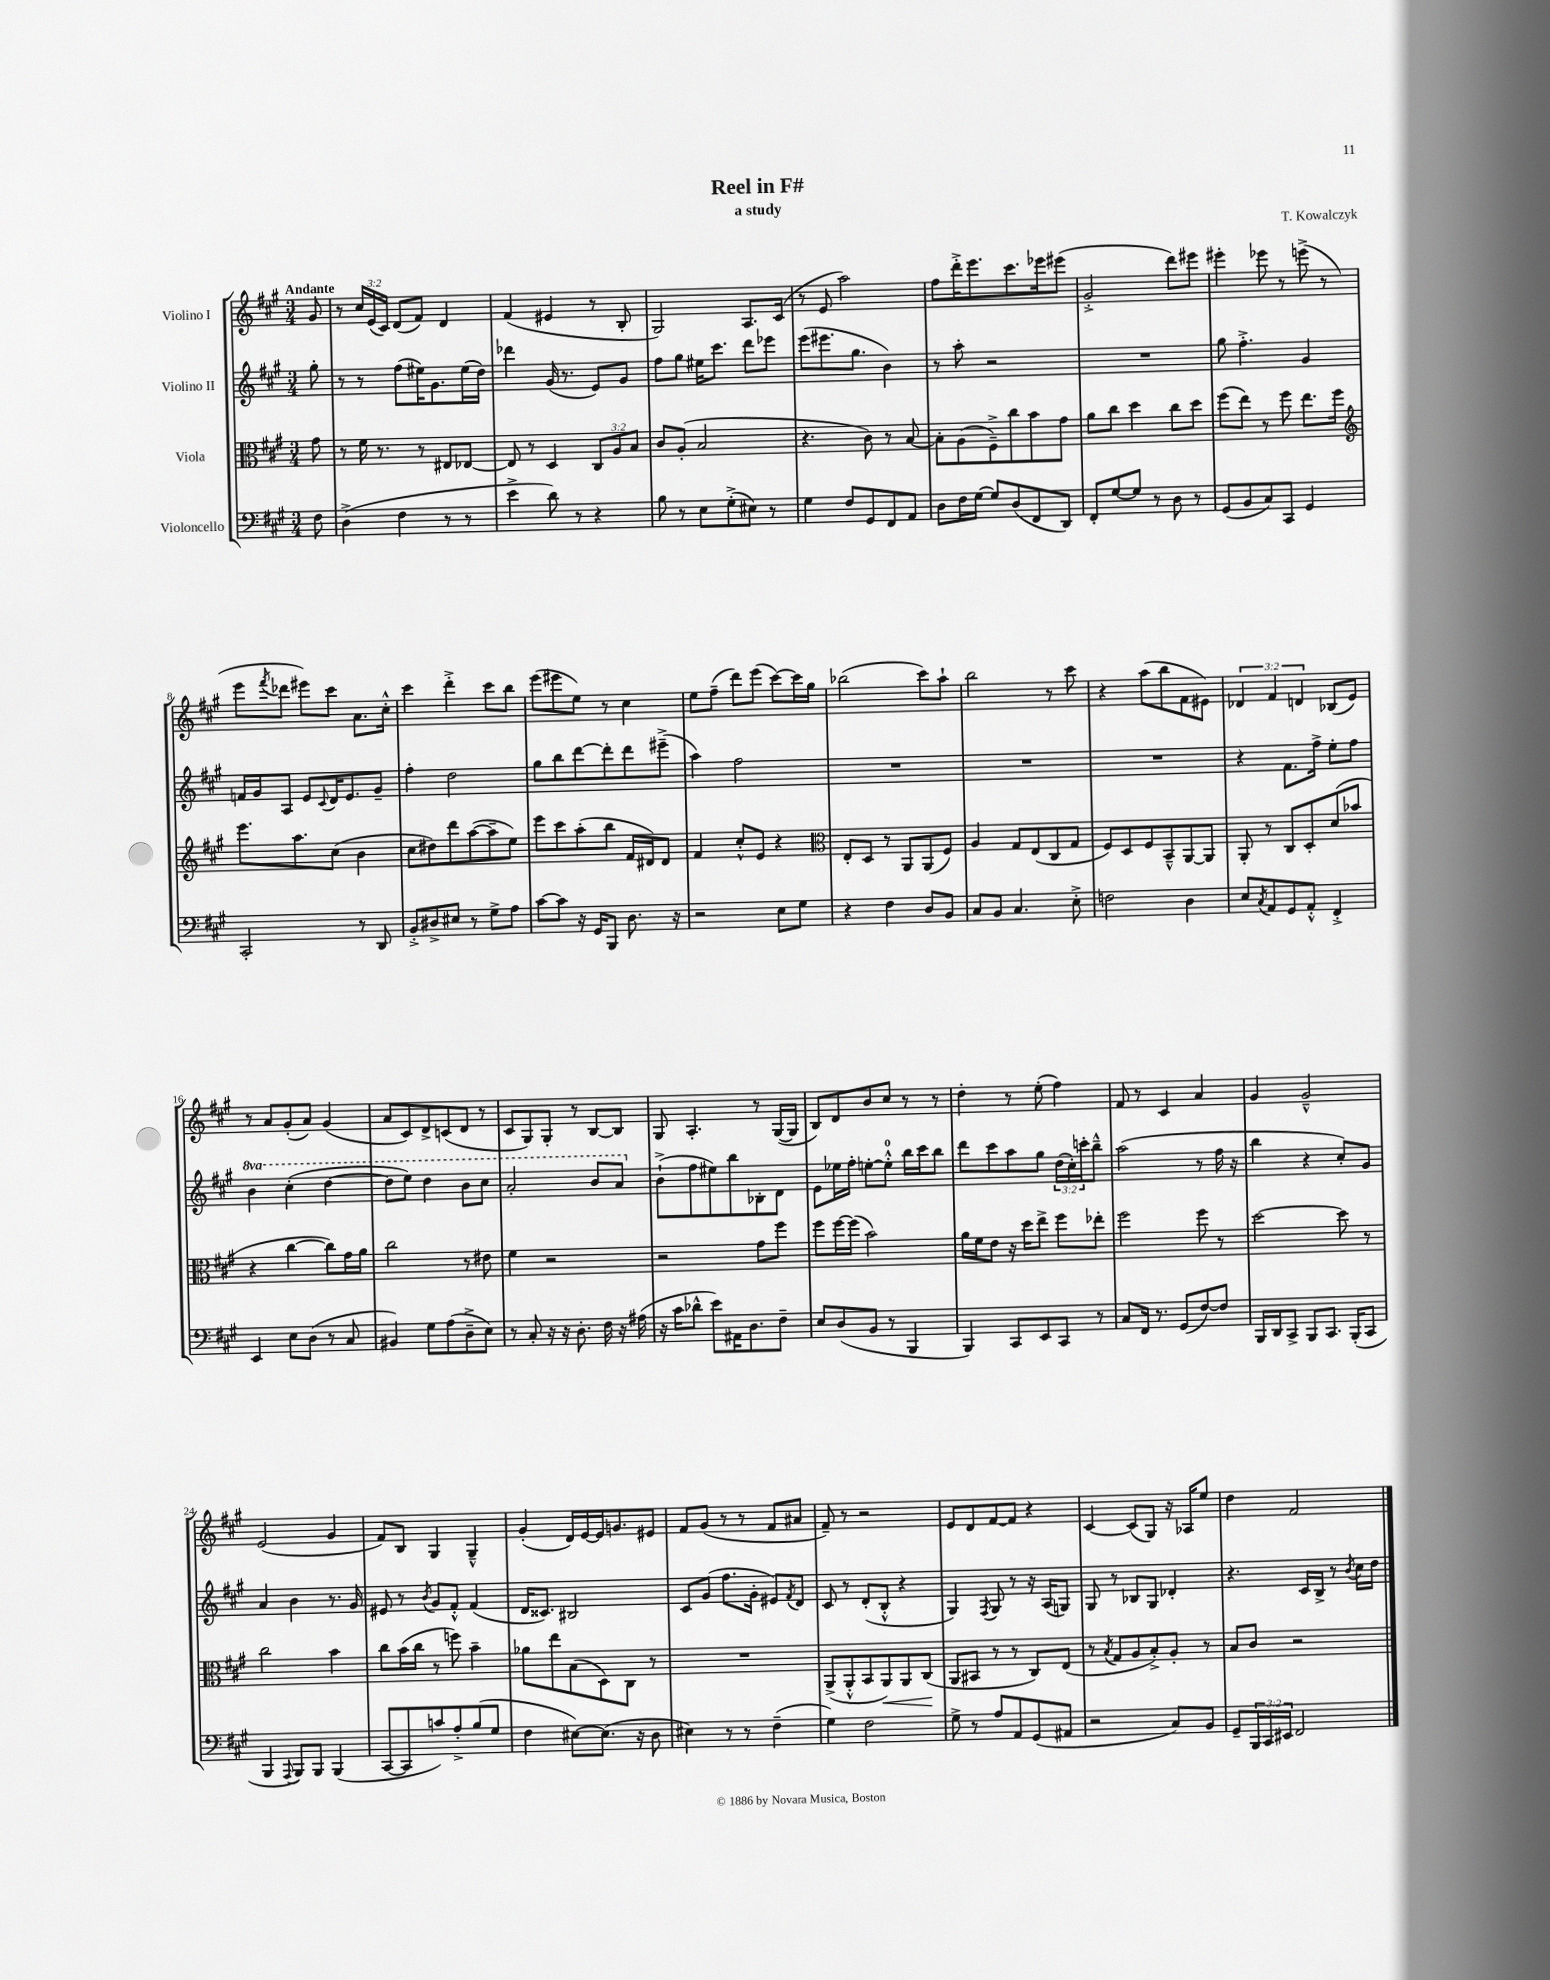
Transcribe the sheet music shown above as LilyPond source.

\header { title = "Reel in F#" composer = "T. Kowalczyk" subtitle = "a study" }
<<
\new StaffGroup <<
\new Staff = "s0" \with { instrumentName = "Violino I" } {
    \clef treble \key a \major \numericTimeSignature \time 3/4 \override Staff.TupletNumber.text = #tuplet-number::calc-fraction-text \partial 8 \tempo "Andante"
    gis'8 |
    r8 \tuplet 3/2 { cis''16 e'16( cis'16) } d'8( fis'8) d'4 |
    fis'4( eis'4 r8 b8-. |
    gis2) a8. cis'16( |
    r8 e'8 a''2) |
    fis''8 d'''16-.-> e'''8. cis'''8. ees'''16 eis'''8( |
    gis'2-.-> d'''8) eis'''8 |
    eis'''4-. ees'''8 r8 e'''8->( r8 |
    e'''8 \acciaccatura { fis'''8 } des'''8 eis'''8) cis'''8 a'8. cis''16-.-^ |
    cis'''4 d'''4-.-> cis'''8 b''8 |
    e'''8( eis'''8 e''8) r8 cis''4 |
    e''8 fis''8--( d'''8) e'''8( cis'''8~) cis'''16 gis''16 |
    bes''2( cis'''8) a''8-! |
    b''2 r8 cis'''8 |
    r4 a''8( b''8 fis'8 eis'8) |
    \tuplet 3/2 { des'4 fis'4 d'4 } bes8( e'8) |
    r8 a'8 gis'8-.( a'8) gis'4( |
    a'8 cis'8) d'8-> c'8( d'8 r8 |
    cis'8 gis8) gis8-. r8 b8~ b8 |
    gis8 a4.-. r8 gis16~( gis16 |
    b8) d'8 b'8 cis''8 r8 r8 |
    d''4-. r8 e''8-.( fis''4) |
    fis'8 r8 cis'4 a'4 |
    gis'4 gis'2---^ |
    e'2( gis'4 |
    fis'8) b8 gis4 gis4---^ |
    gis'4-.( d'16) e'16~ e'16 g'8. eis'8 |
    fis'8 gis'8( r8 r8 fis'8 ais'8 |
    fis'8--) r8 r2 |
    e'8 d'8 fis'8~ fis'8 r4 |
    cis'4~ cis'8( gis8) r16 aes16 e''8 |
    d''4 fis'2 \bar "|." |
}
\new Staff = "s1" \with { instrumentName = "Violino II" } {
    \clef treble \key a \major \numericTimeSignature \time 3/4 \override Staff.TupletNumber.text = #tuplet-number::calc-fraction-text \set Staff.ottavationMarkups = #ottavation-simple-ordinals \partial 8
    gis''8-. |
    r8 r8 fis''8( eis''16) gis'8. eis''16( d''16) |
    des'''4 gis'16( r8. e'8) gis'8 |
    fis''8 gis''8 eis''16 cis'''8. d'''8 ees'''8 |
    e'''8( eis'''8. gis''8. b'4) |
    r8 a''8-. r2 |
    R2. |
    gis''8 fis''4.-.-> gis'4 |
    f'16 gis'16 a8 e'8 \appoggiatura { cis'8 } d'16 e'8. gis'8-- |
    fis''4-. d''2 |
    gis''8 b''8 d'''8~ d'''8-. d'''8 eis'''8--->( |
    a''4) fis''2 |
    R2. |
    R2. |
    R2. |
    r4 fis'8. fis''16-> e''8-. fis''8 |
    \ottava #1 b''4 cis'''4-.( d'''4~ |
    d'''8 e'''8) d'''4 b''8 cis'''8 |
    a''2-. b''8 a''8 \ottava #0 |
    b'8-!->( fis''8 eis''8) b''8 bes8-. d'8 |
    e'8 ees''16 fis''16-. e''8~-. e''8-0-.-^ b''16 cis'''16 b''8 |
    d'''8 cis'''8 a''8 gis''8 \tuplet 3/2 { d''16( cis''16-.) c'''16-. } b''8---^ |
    a''2( r8 fis''16 r16 |
    b''4 r4 cis''8-.) gis'8 |
    a'4 b'4 r8. gis'16 |
    eis'8 r8 \acciaccatura { b'8 } gis'8 fis'8-.-^ fis'4( |
    d'16 cisis'8.) bis2 |
    cis'8 gis'8( fis''8. gis'16-. eis'8) \acciaccatura { fis'8 } d'8 |
    cis'8 r8 d'8-.( b8-.-^ r4 |
    gis4) \acciaccatura { fis8 } gis8 r8 r16 a16( g8) |
    gis8 r8 bes8 gis8 des'4-. |
    r4. cis'16 b16-> r8 \acciaccatura { b'8 } cis''16 d''16 \bar "|." |
}
\new Staff = "s2" \with { instrumentName = "Viola" } {
    \clef alto \key a \major \numericTimeSignature \time 3/4 \override Staff.TupletNumber.text = #tuplet-number::calc-fraction-text \partial 8
    gis'8 |
    r8 fis'16 r8. r8 eis8 ees8~ |
    ees8 r8 d4 \tuplet 3/2 { cis8 a8 b8 } |
    cis'8 a8-.( b2 |
    r4. cis'8) r8 b8~ |
    b8-. a8( fis8--->) cis''8 b'8 gis'8 |
    a'8 cis''8 d''4 cis''8 d''8 |
    fis''8( e''8) r8 fis''8 e''8. fis''16 |
    \clef treble e'''8. a''8. cis''8( b'4 |
    cis''8 dis''8) d'''8 a''8~( a''8-- e''8) |
    e'''8 cis'''8 a''8-.( b''8 fis'16 dis'16) dis'8 |
    fis'4 cis''8-.-^ e'8 r4 |
    \clef alto e8-. d8 r8 a,8 a,8( fis8) |
    a4 gis8 e8( cis8 gis8 |
    fis8) d8 fis8 b,8---^ a,8~ a,8 |
    a,8-. r8 cis8 d8-. d'8( bes'8 |
    r4 cis''4~ cis''8) gis'16 a'16 |
    cis''2 r8 eis'8 |
    fis'4 r2 |
    r2 gis'8 fis''8 |
    fis''8 fis''16~ fis''16( b'2) |
    a'16 fis'16 e'8 r16 d''16 e''8-> fis''8 ees''8-. |
    fis''2 fis''8 r8 |
    d''2~ d''8 r8 |
    cis''2 b'4 |
    cis''8 b'16( cis''16 r8 f''8) b'4-- |
    aes'8 e''8 b8( d8) cis8 r8 |
    R2. |
    a,8->( a,8-.-^ b,8 a,8\<) a,8 cis8\!( |
    a,8 bis,8 r8 r8 cis8) e8( |
    r8 \acciaccatura { b8 } gis8 a8 b8-.->) a8-. r8 |
    b8 cis'8 r2 \bar "|." |
}
\new Staff = "s3" \with { instrumentName = "Violoncello" } {
    \clef bass \key a \major \numericTimeSignature \time 3/4 \override Staff.TupletNumber.text = #tuplet-number::calc-fraction-text \partial 8
    fis8 |
    d4->( fis4 r8 r8 |
    e'4-> d'8) r8 r4 |
    b8 r8 e8 gis8-.->( eis8) r8 |
    gis4 fis8 gis,8 fis,8 a,8 |
    d8 fis16 gis16~ gis8 d8( fis,8 d,8) |
    fis,8-. gis8~ gis8 r8 d8 r8 |
    gis,8( b,8 cis8) cis,8 gis,4 |
    cis,2-. r8 d,8 |
    b,8-.-> dis8-> eis8 r8 gis8-> a8 |
    cis'8~ cis'8 r16 gis,16 b,,8 d8. r16 |
    r2 e8 gis8 |
    r4 fis4 d8 b,8 |
    cis8 b,8 cis4. e8-.-> |
    f2 d4 |
    e8 \acciaccatura { cis8 } a,8 gis,8 a,8-.-^ fis,4-.-> |
    e,4 e8 d8( r8 cis8 |
    bis,4) gis8 a8( d8---> e8) |
    r8 cis8-. r16 r16 d8.-. fis16 r16 ais16( |
    r16 cis'16 des'8-^ e'8) ais,16 d8. fis8-- |
    e8 d8( b,8 r8 b,,4 |
    b,,4) cis,8 e,8 cis,8 r8 |
    cis8 fis,16 r8. gis,8( fis8~) fis8 |
    b,,16 d,16 cis,8-> b,,8 cis,8. b,,16-.( cis,8 |
    b,,4 \appoggiatura { a,,8 } b,,8) b,,8 b,,4( |
    cis,8~ cis,8 c'8) a8-.-> b8( gis8 |
    fis4 eis8~) eis8.( r16 d8 |
    eis4) r8 r8 fis4--( |
    gis4) fis2 |
    gis8-> r8 a8 a,8 gis,8( ais,8 |
    r2 cis8) b,8 |
    gis,8-- \tuplet 3/2 { b,,16 cis,16 eis,16 } fis,2 \bar "|." |
}
>>
>>
